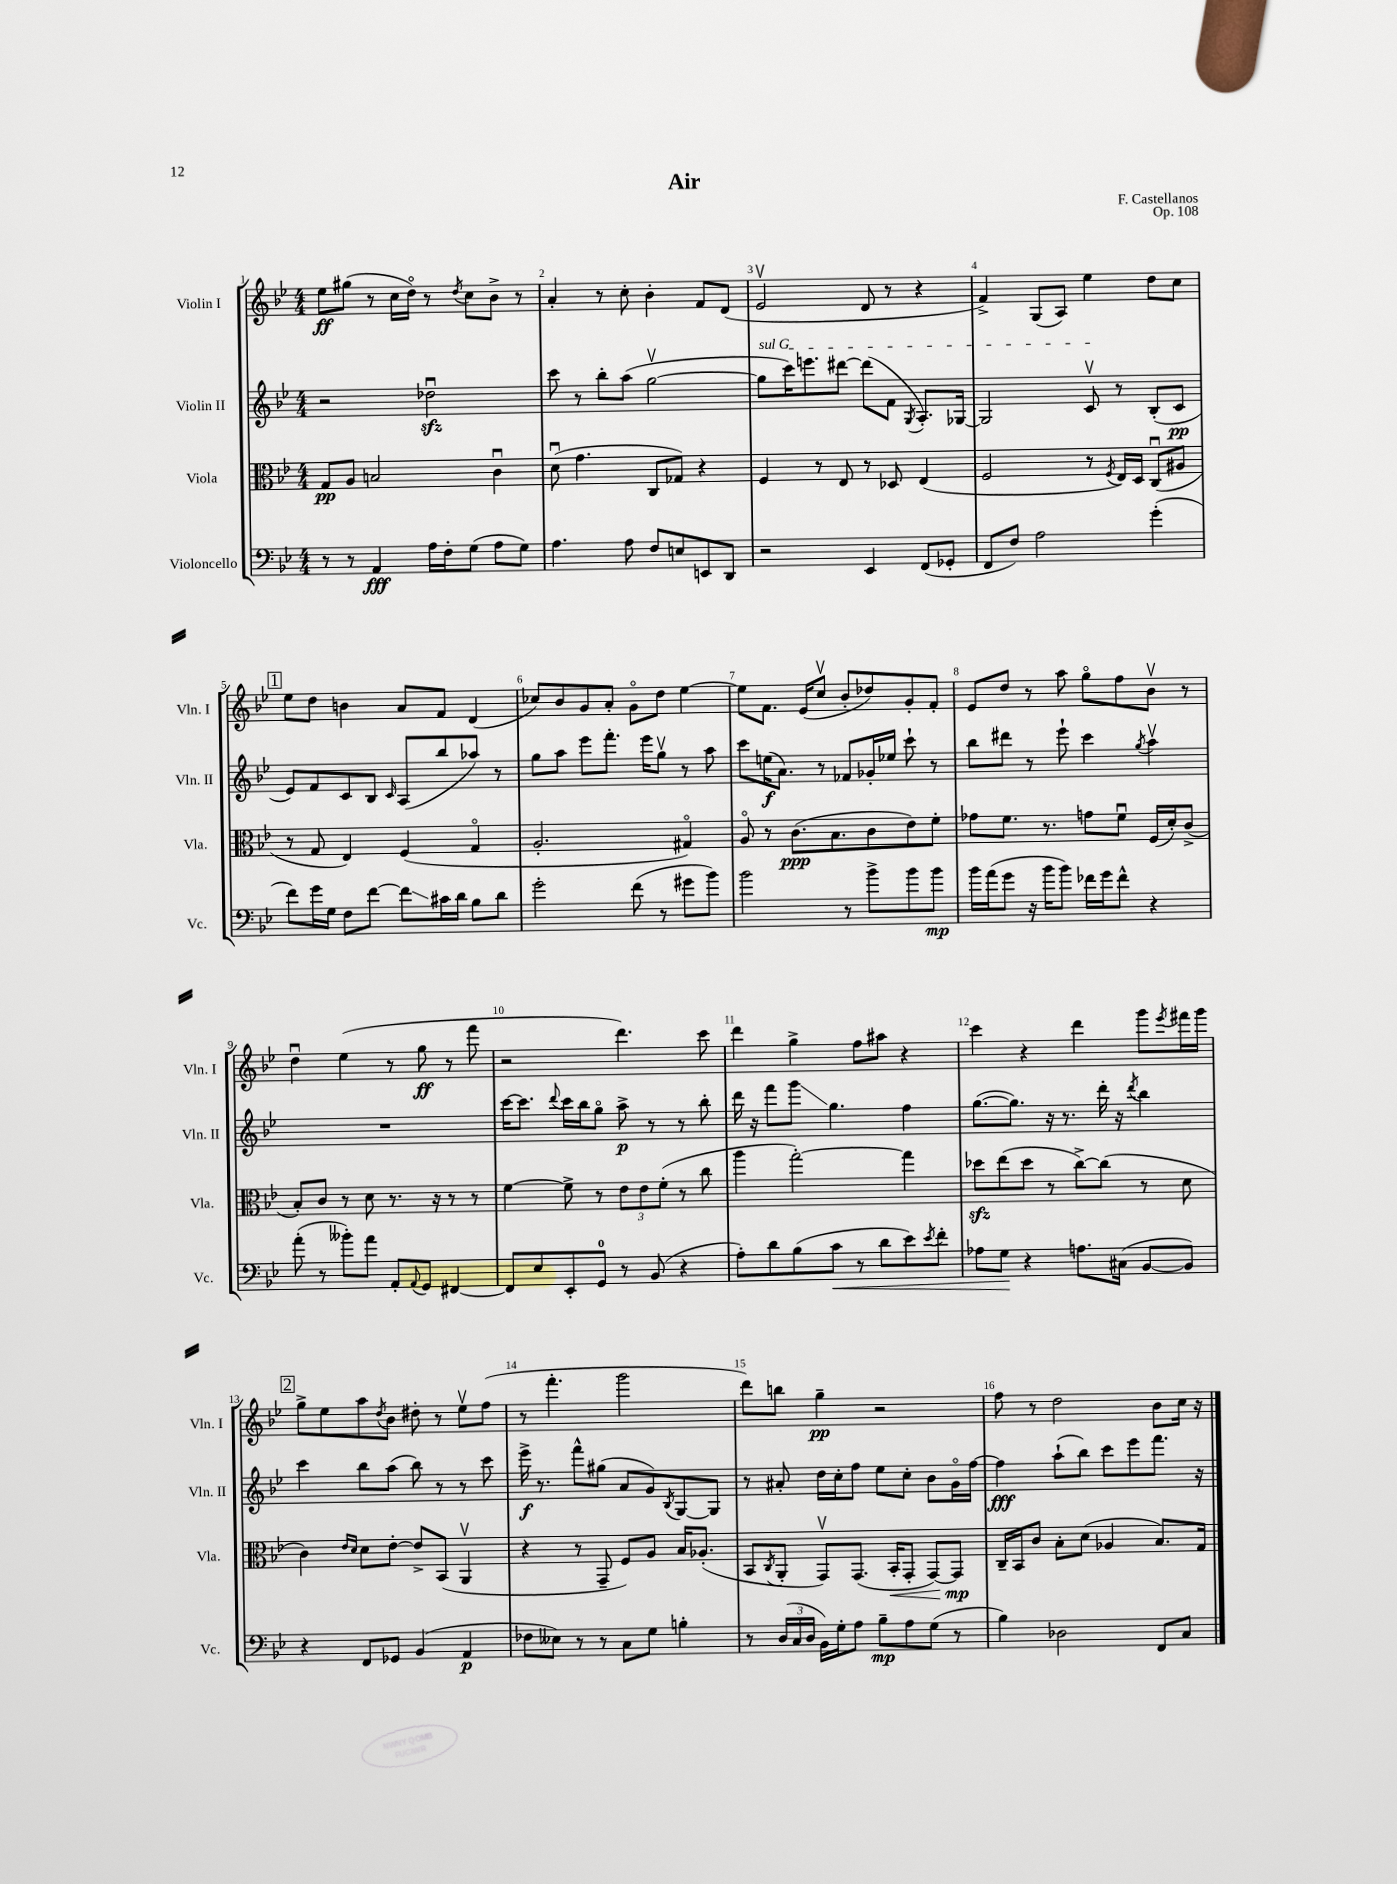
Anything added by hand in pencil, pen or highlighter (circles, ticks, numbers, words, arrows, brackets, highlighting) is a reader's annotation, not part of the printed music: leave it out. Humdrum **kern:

**kern	**kern	**kern	**kern
*staff4	*staff3	*staff2	*staff1
*clefF4	*clefC3	*clefG2	*clefG2
*k[b-e-]	*k[b-e-]	*k[b-e-]	*k[b-e-]
*M4/4	*M4/4	*M4/4	*M4/4
8r	8G	2r	8ee-
8r	8A	.	(8gg#
4AA	2B	.	8r
.	.	.	16cc
.	.	.	16ddo)
16A	.	2dd-u	8r
16F'	.	.	.
.	.	.	8qdd
(8G	.	.	8cc
8A	4cu	.	8b-^
8G)	.	.	8r
=	=	=	=
4.A	(8du	8ccc	4a'
.	4.g	8r	.
.	.	8bb-'	8r
8A	.	(8aa	8cc'
8F	8C	[2ggv	4b-'
8E	8G-)	.	.
8EE	4r	.	8f
8DD	.	.	(8d
=	=	=	=
2r	4F	8gg]	2e-v
.	.	16ccc)	.
.	.	8.eee	.
.	8r	.	.
.	8E-	[8ddd#	.
4EE-	8r	(8ddd#]	8d
.	8D-	8f	8r
.	.	8qG	.
(8FF	(4E-	8.A')	4r
8GG-'	.	.	.
.	.	[16G-	.
=	=	=	=
8FF	2F	2G-]	4f^)
8F)	.	.	.
2A	.	.	(8G
.	.	.	8A)
.	8r	8cv	4ee-
.	8qF	.	.
.	16E-)	8r	.
.	16D	.	.
(4g'	(8Cu	(8B-'	8dd
.	8A#	8c	8cc
=	=	=	=
8f)	8r	8e-)	8ee-
16g	8G	8f	8dd
16G	.	.	.
8F	4E-)	8c	4b
[8f	.	8B-	.
.	.	16qqc	.
8f]	(4F	(8A	8a
16c#	.	8bb-	8f
16d	.	.	.
8B-	4Go	8aa-)	(4d
8d	.	8r	.
=	=	=	=
2g'	2.A'	8gg	8cc-)
.	.	8aa	8b-
.	.	8eee-	8g
.	.	8.fff'	8a'
(8f	.	.	8go
.	.	16eee-	.
8r	.	8ggv	8dd
8g#	4G#o)	8r	[4ee-
8b-)	.	8aa	.
=	=	=	=
2b-	8Ao	8ccc	8ee-]
.	8r	(16ee	8.f
.	.	8.a)	.
.	(8.c	.	.
.	.	.	(16e-
.	.	8r	8ccv
.	8.B-	.	.
8r	.	8f-	8b-'
8b-^	8c	16g-'	8dd-)
.	.	16ee-	.
8b-	8e-)	8ccc`	8g'
8b-	8f'	8r	8f'
=	=	=	=
16b-	8g-	8bb-	8e-
(16a	.	.	.
8g	8.f	8ddd#	8dd
16r	.	8r	8r
16b-	8.r	.	.
8b-)	.	8eee-`	8aa
16f-	8g	4ccc	8ggo
16g	.	.	.
8f-^^	8fu	.	8ff
.	.	8qgg	.
4r	(16F	4aav	8b-v
.	16d')	.	.
.	(8c^	.	8r
=	=	=	=
(8a'	8B-')	1r	4ddu
8r	8c	.	.
8b--')	8r	.	(4ee-
8a	8d	.	.
8AA'	8.r	.	8r
8qqAA	.	.	.
8GG	.	.	8gg
.	16r	.	.
[4FF#	8r	.	8r
.	8r	.	8fff
=	=	=	=
8FF#]	[4f	[16ccc	2r
.	.	8.ccc]	.
8E-	.	.	.
.	.	8qqddd	.
8EE-'	8f^]	16ccc	.
.	.	16bb-	.
8GG	8r	8ggo	.
8r	12e-	8aa^	4.ddd)
.	12e-	.	.
(8BB-	.	8r	.
.	(12f'	.	.
4r	8r	8r	.
.	8cc	8bb-'	8ccc
=	=	=	=
8A')	4aa	16ddd	4ddd
.	.	16r	.
8d	.	8fff	.
(8B-	[2gg')	8ggg	4gg^
8c	.	4.gg	.
8r	.	.	8ff
8d	.	.	8aa#
8e-)	4gg]	4ff	4r
8qe-	.	.	.
8f'	.	.	.
=	=	=	=
8A-	8dd-	([8.gg	4ccc
8G	(8ee-	.	.
.	.	8.gg])	.
4r	8dd-	.	4r
.	8r	16r	.
.	.	8.r	.
8.A	[8cc^)	.	4ddd
.	(8cc]	16ddd'	.
(16C#	.	16r	.
.	.	8qddd	.
[8BB-	8r	4bb-	8ggg
.	.	.	8qeee-
8BB-])	8d	.	16fff#
.	.	.	16ggg
=	=	=	=
4r	4c)	4ccc	8gg^
.	.	.	8ee-
.	16qqe-	.	.
.	16qqd	.	.
8FF	8d	8bb-	8aa
.	.	.	8qdd
8GG-	[8e-'	(8aa	8b-
(4BB-	8e-^]	8bb-)	8dd#'
.	(8BB-	8r	8r
4AA	4AAv	8r	8ee-v
.	.	8ccc	(8ff
=	=	=	=
8F-	4r	16eee-^	8r
.	.	8.r	.
8E--)	.	.	4.fff'
8r	8r	8fff^^	.
8r	8GG~	(8gg#	.
8C	8F)	8a	2ggg
8G	8A	8g)	.
.	.	8qB-	.
4B'	16B-	[8G	.
.	(8.A-'	.	.
.	.	8G]	.
=	=	=	=
8r	8BB-	8r	8ddd)
.	8qC	.	.
(24D	8AA'	8a#'	8bb
24C	.	.	.
24D	.	.	.
16BB-)	8GGv)	16dd	4gg~
16G'	.	16cc'	.
8A	(8.GG	8ff	.
8B-~	.	8ee-	2r
.	16BB-'	.	.
8A	8GG'	8cc'	.
(8G	[8GG)	8b-	.
8r	8GG]	16go	.
.	.	[16ff	.
=	=	=	=
4B-)	16C~	4ff]	8ff
.	16BB-	.	.
.	8c	.	8r
2D-	8B-'	(8aa`	2dd
.	(8d	8bb-)	.
.	4A-	8ccc	.
.	.	8eee-	.
8FF	8.B-)	8.fff	8b-
8C	.	.	16cc
.	16G	16r	16r
==	==	==	==
*-	*-	*-	*-
